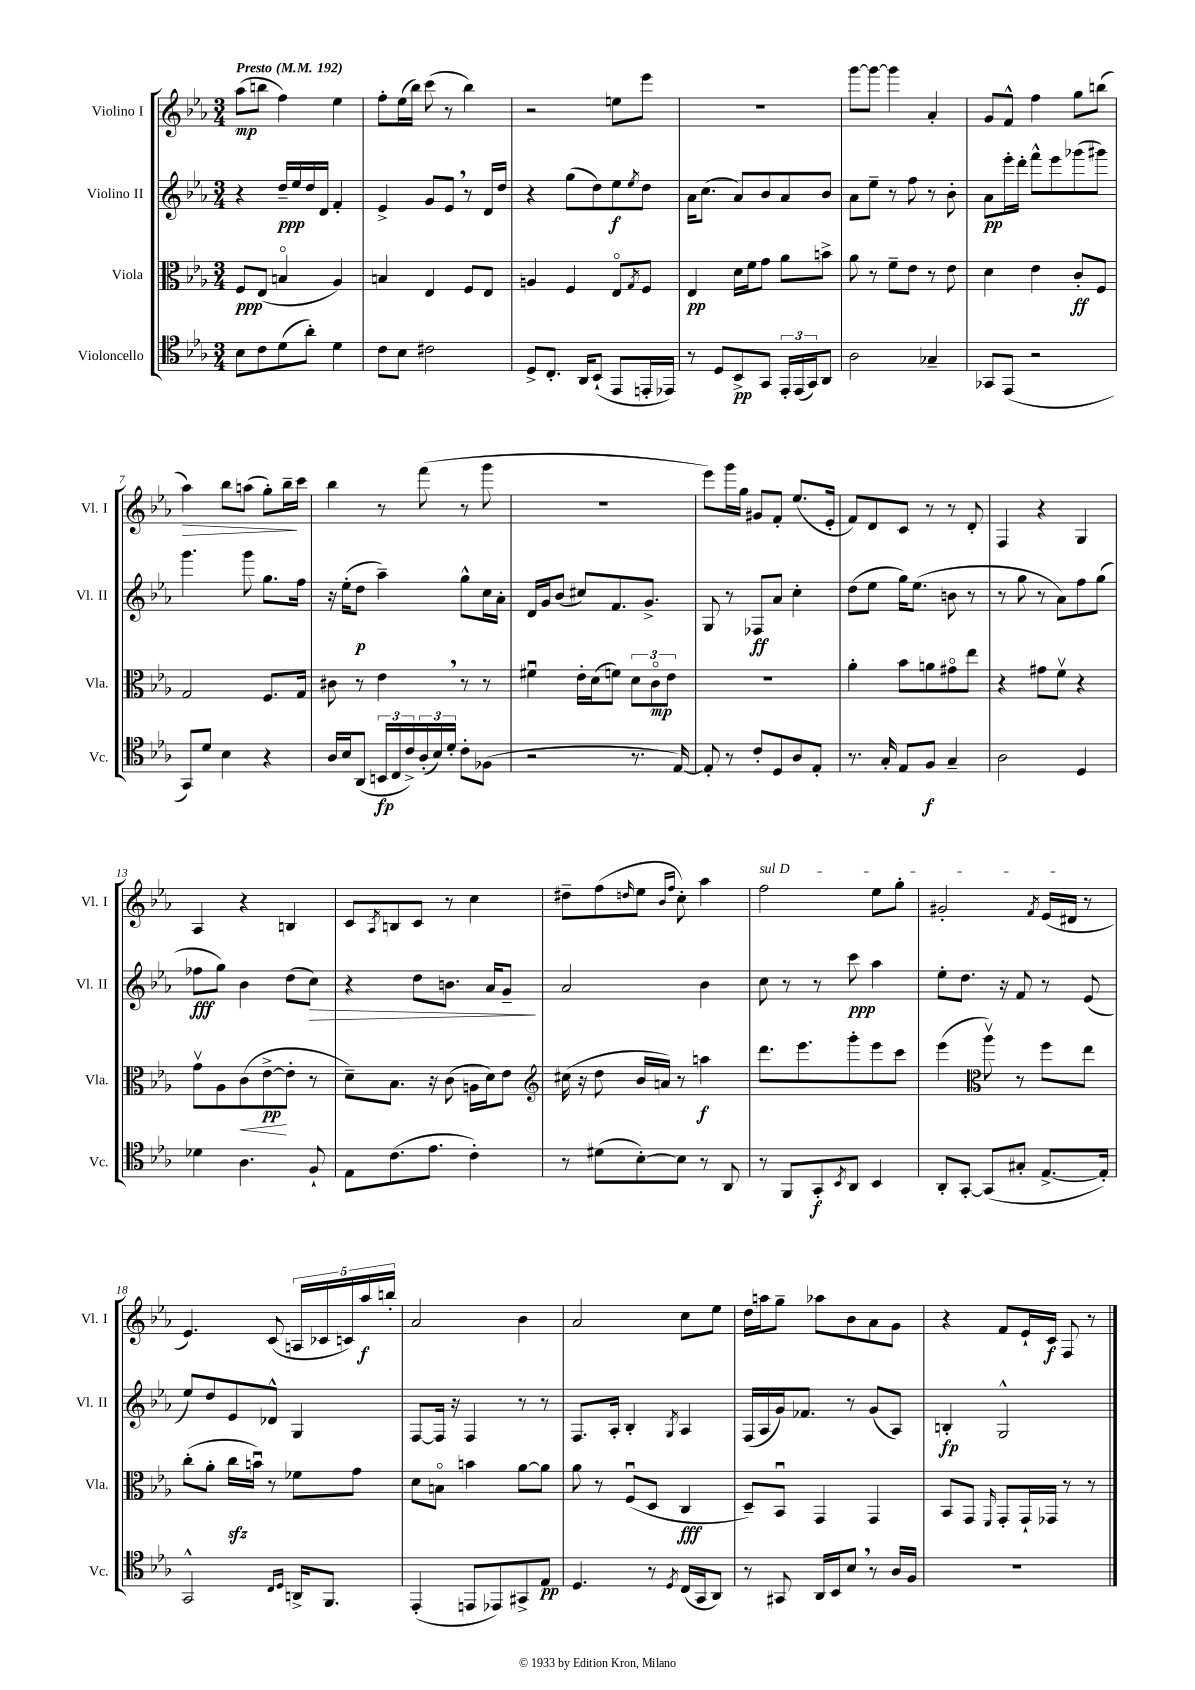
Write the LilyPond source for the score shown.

<<
\new StaffGroup <<
\new Staff = "s0" \with { instrumentName = "Violino I" shortInstrumentName = "Vl. I" } {
    \clef treble \key ees \major \numericTimeSignature \time 3/4 \tempo "Presto" 4 = 192
    aes''8\mp( b''8 f''4) ees''4 |
    f''8-. ees''16( bes''16) c'''8( r8 bes''4) |
    r2 e''8 ees'''8 |
    R2. |
    g'''8~ g'''8~ g'''4 aes'4-. |
    g'8 f'8-^ f''4 g''8 b''8( |
    aes''4\>) bes''8 a''8( g''8-.) bes''16--\! c'''16 |
    bes''4 r8 f'''8( r8 g'''8 |
    R2. |
    ees'''8) g'''16 g''16 gis'8 f'8-. ees''8.( ees'16-. |
    f'8) d'8 c'8 r8 r8 d'8-. |
    f4 r4 g4 |
    aes4 r4 b4 |
    c'8 \acciaccatura { aes8 } b8 c'8 r8 c''4 |
    dis''8-- f''8( \grace { d''16 } ees''8 \grace { bes'16 f''16 } c''8-.) aes''4 |
    \once \override TextSpanner.bound-details.left.text = \markup { \italic "sul D" } f''2\startTextSpan ees''8 g''8-. |
    gis'2-. \acciaccatura { f'8 } ees'16( dis'16\stopTextSpan r8 |
    ees'4.) c'8( \tuplet 5/4 { a16 ces'16 c'16) aes''16\f b''16-. } |
    aes'2 bes'4 |
    aes'2 c''8 ees''8 |
    d''16 a''16 g''8-- aes''8 bes'8 aes'8 g'8 |
    r4 f'8 ees'16-! c'16\f f8 r8 \bar "|." |
}
\new Staff = "s1" \with { instrumentName = "Violino II" shortInstrumentName = "Vl. II" } {
    \clef treble \key ees \major \numericTimeSignature \time 3/4
    r4 d''16--\ppp ees''16 d''16 d'16 f'4-. |
    ees'4-> g'8 ees'8 \breathe r8 d'16 d''16 |
    r4 g''8( d''8) ees''8\f \acciaccatura { ees''8 } d''8 |
    aes'16 c''8.( aes'8) bes'8 aes'8 bes'8 |
    aes'8 ees''8-- r8 f''8 r8 bes'8-. |
    aes'8\pp ees'''16-. d'''16-. f'''8-^ ees'''8 ges'''8( gis'''8) |
    g'''4. g'''8 g''8. f''16 |
    r16 ees''16-.( d''8\p aes''4--) g''8-^ c''16 aes'16-. |
    d'16 g'16 bes'8( cis''8) f'8. g'8.-> |
    g8 r8 fes8\ff aes'8 c''4-. |
    d''8( ees''8 g''16) ees''8.( b'8 r8 |
    r8 g''8 r8 aes'8) f''8 g''8( |
    fes''8\fff g''8) bes'4 d''8( c''8\>) |
    r4 d''8 b'8. aes'16 g'8--\! |
    aes'2 bes'4 |
    c''8 r8 r8 c'''8\ppp aes''4 |
    ees''8-. d''8. r16 f'8 r8 ees'8( |
    ees''8) d''8 ees'8 des'8-^ g4 |
    f8~ f16 r16 f4 r8 r8 |
    f8. aes16-. bes4-. \acciaccatura { g8 } aes4 |
    f16( aes16 g'16) fes'8. r8 g'8( aes8) |
    b4-.\fp g2-^ \bar "|." |
}
\new Staff = "s2" \with { instrumentName = "Viola" shortInstrumentName = "Vla." } {
    \clef alto \key ees \major \numericTimeSignature \time 3/4
    f8\ppp ees8( b4\flageolet aes4) |
    b4 ees4 f8 ees8 |
    a4 f4 ees8\flageolet \acciaccatura { g8 } f8 |
    ees4\pp d'16 f'16 g'8 aes'8 b'8-> |
    aes'8 r8 f'8-- ees'8 r8 ees'8 |
    d'4 ees'4 c'8-.\ff f8 |
    g2 f8. g16 |
    cis'8 r8 ees'4 \breathe r8 r8 |
    fis'4\downbow ees'16-. d'16( f'8) \tuplet 3/2 { d'8 c'8\flageolet\mp ees'8 } |
    R2. |
    aes'4-. bes'8 a'8 gis'8\flageolet ees''8 |
    r4 gis'8 f'8\upbow r4 |
    g'8\upbow aes8 c'8\<( ees'8~->\pp\! ees'8-. r8 |
    d'8--) bes8. r16 c'8( a16 d'16) ees'8 |
    \clef treble cis''16( r16 d''8 bes'16 a'16) r8 a''4\f |
    d'''8. ees'''8. g'''8-. ees'''8 c'''8 |
    ees'''4( \clef alto aes''8\upbow) r8 f''8 ees''8 |
    c''8-.( aes'8-. c''16\sfz b'16\downbow) r8 fes'8 g'8 |
    d'8 b8\flageolet b'4 aes'8~ aes'8 |
    aes'8 r8 f8\downbow( d8 c4\fff |
    d8--) bes,8\downbow g,4 g,4 |
    bes,8 g,8 \grace { f,16 } g,8-. g,16-! ges,16 r8 r8 \bar "|." |
}
\new Staff = "s3" \with { instrumentName = "Violoncello" shortInstrumentName = "Vc." } {
    \clef tenor \key ees \major \numericTimeSignature \time 3/4
    bes8 c'8 d'8( aes'8-.) d'4 |
    c'8 bes8 cis'2 |
    d8-> c8.-. aes,16 bes,8-!( ees,8 e,16-. ees,16) |
    r8 d8 bes,8->\pp g,8 \tuplet 3/2 { ees,16-. ees,16( g,16) } aes,8 |
    aes2 ges4-- |
    ges,8 ees,8( r2 |
    g,8) d'8 bes4 r4 |
    aes16 bes16 aes,8( \tuplet 3/2 { b,16\fp c16 c'16->) } \tuplet 3/2 { aes16-.( bes16) d'16-. } c'8-. fes8( |
    r2 r8. ees16~) |
    ees8-. r8 c'8-. d8 aes8 ees8-. |
    r8. g16-. ees8 f8\f g4-- |
    aes2 d4 |
    des'4 aes4. f8-! |
    ees8 c'8.( ees'8. c'4-.) |
    r8 dis'8( bes8~-.) bes8 r8 aes,8 |
    r8 f,8 g,8-.\f \acciaccatura { bes,8 } aes,8 bes,4 |
    aes,8-. g,8~-. g,8( gis8-. ees8.~-> ees16-.) |
    g,2-^ \grace { c16 d16 } a,16-> f,8. |
    ees,4-.( e,8 ees,8) gis,8-> ees8\pp |
    d4. r8 \acciaccatura { d8 } c16( g,16 aes,8) |
    r8 gis,8 aes,16 bes,16 bes8 \breathe r8 aes16 f16 |
    R2. \bar "|." |
}
>>
>>
